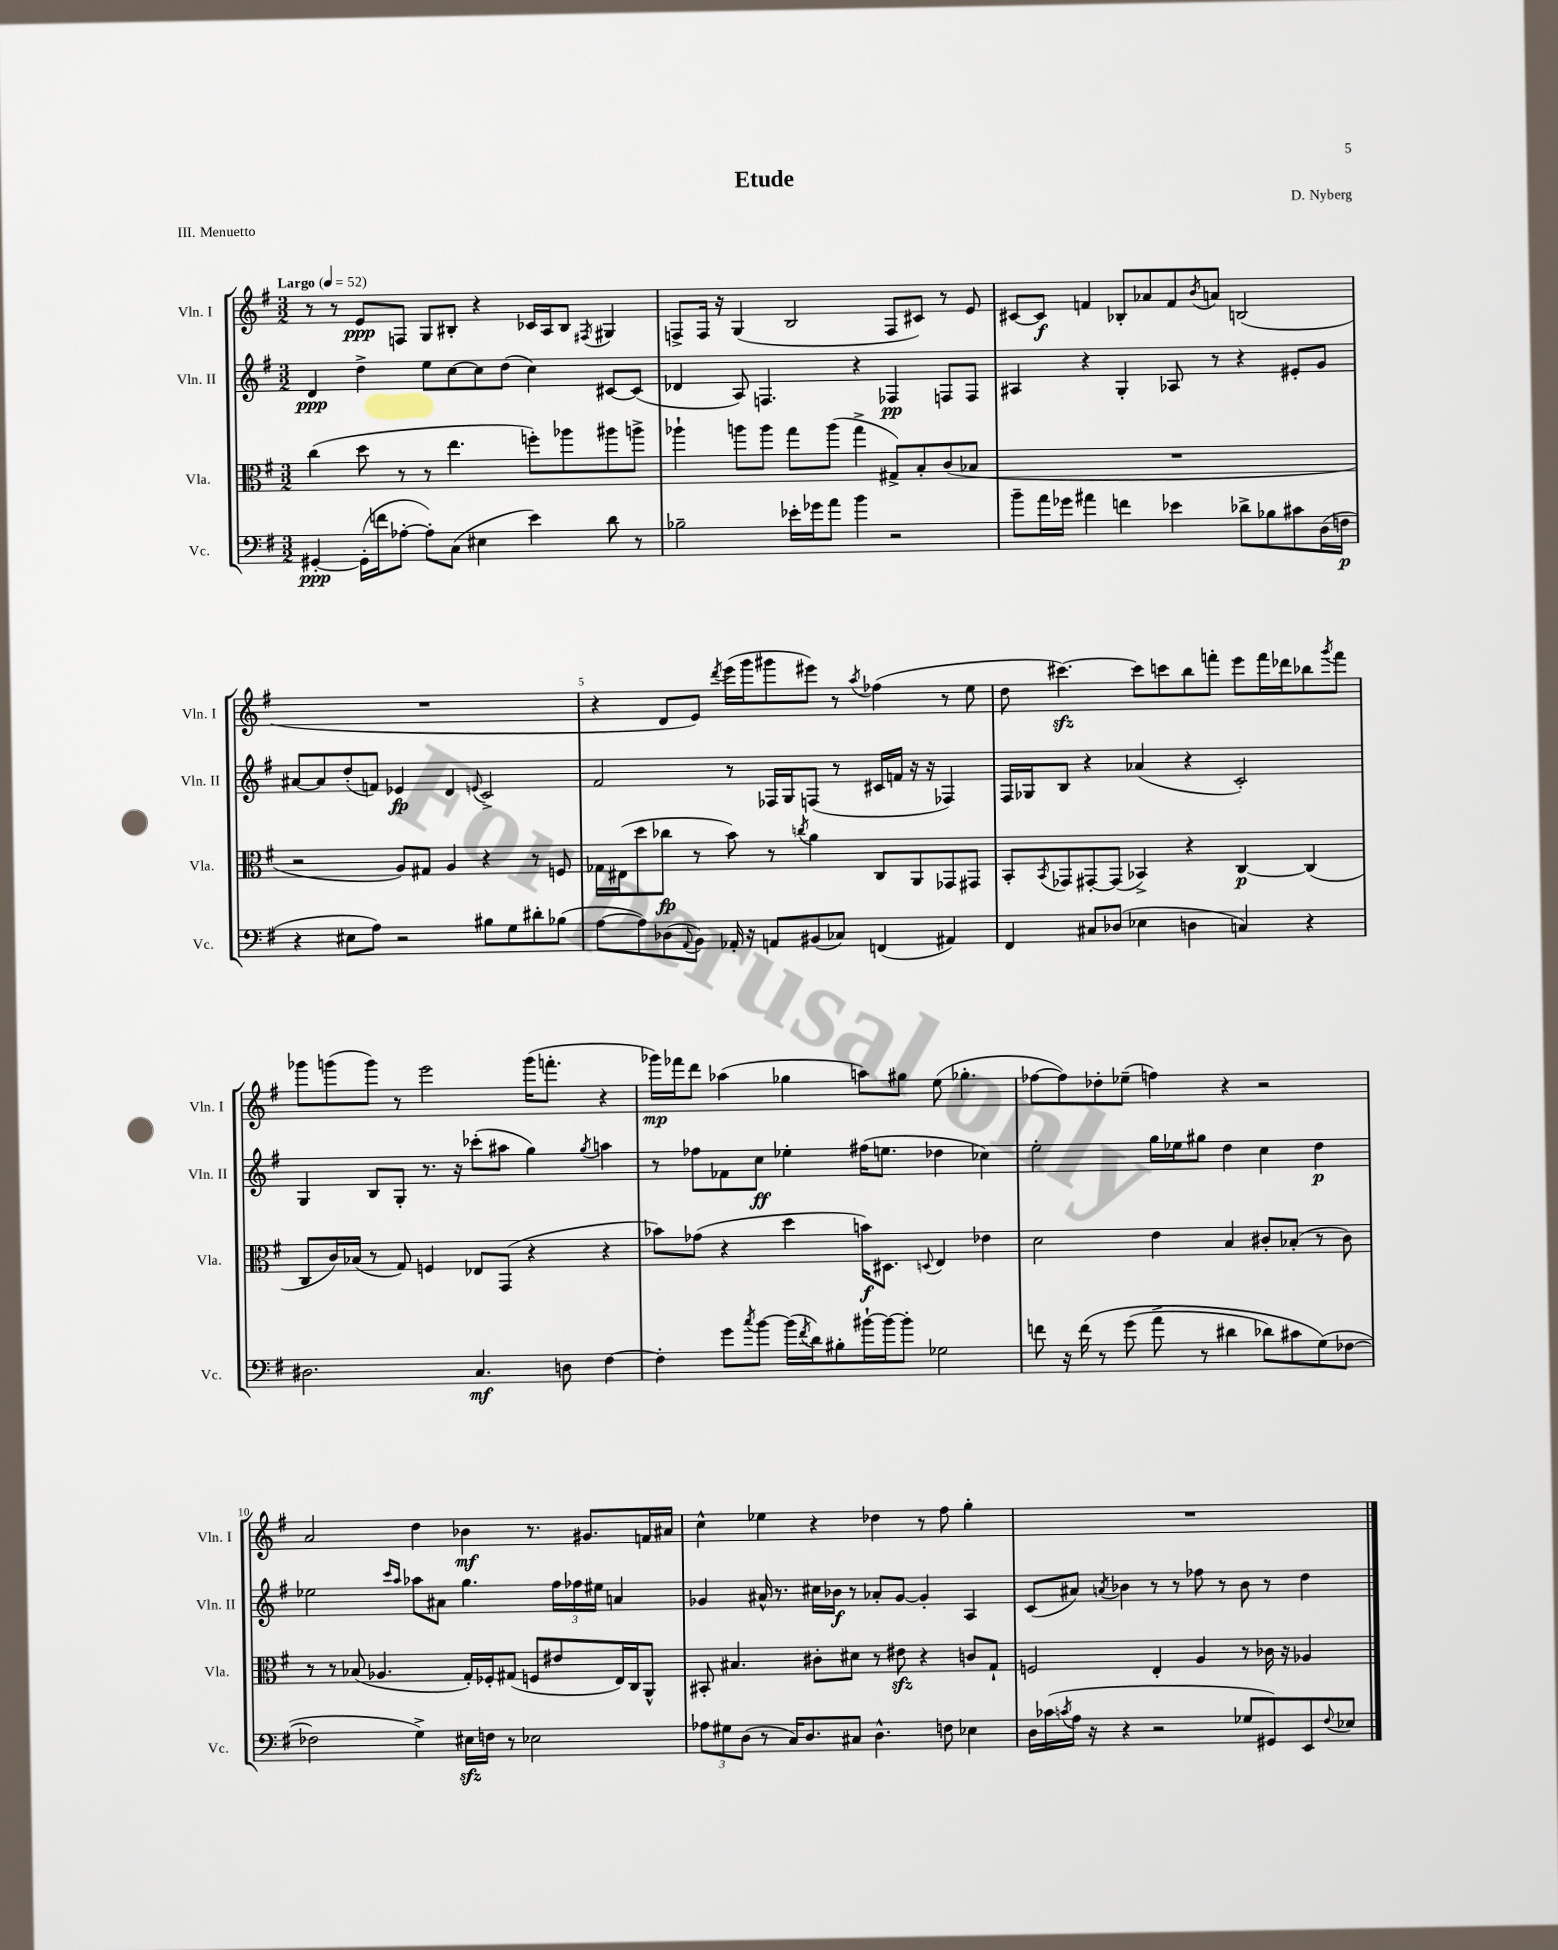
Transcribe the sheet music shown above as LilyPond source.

\header { title = "Etude" composer = "D. Nyberg" piece = "III. Menuetto" }
<<
\new StaffGroup <<
\new Staff = "s0" \with { instrumentName = "Vln. I" shortInstrumentName = "Vln. I" } {
    \clef treble \key g \major \numericTimeSignature \time 3/2 \tempo "Largo" 4 = 52
    r8 r8 e'8\ppp f8 g8 bis8-. r4 ces'16 a16 bis8 \acciaccatura { fis8 } gis4 |
    f8-> f16 r16 g4( b2 f8 cis'8) r8 e'8 |
    cis'8~ cis'8\f f'4 bes8-. aes'8 f'8 \acciaccatura { b'8 } a'8 b2( |
    R1. |
    r4 d'8 e'8) \acciaccatura { d'''8 } e'''16( g'''16 gis'''8 eis'''8) r8 \acciaccatura { a''8 } fes''4( r8 e''8 |
    d''8 cis'''4.~\sfz) cis'''8 c'''8 b''8 f'''8-. e'''8 f'''16 des'''16 bes''8 \acciaccatura { g'''8 } f'''8 |
    ges'''8 g'''8( g'''8) r8 e'''2 g'''16( f'''8.-. r4 |
    ges'''16\mp) fes'''16 d'''8 aes''4( ges''4 a''8) gis''8 e''8( ges''4.-. |
    fes''8~ fes''8) des''8-. ees''8--( f''4) r4 r2 |
    a'2 d''4 bes'4\mf r8. gis'8. f'16 ais'16 |
    c''4-^ ees''4 r4 des''4 r8 fis''8 g''4-. |
    R1. \bar "|." |
}
\new Staff = "s1" \with { instrumentName = "Vln. II" shortInstrumentName = "Vln. II" } {
    \clef treble \key g \major \numericTimeSignature \time 3/2
    d'4\ppp d''4-> e''8 c''8~ c''8 d''8( c''4) cis'8~ cis'8( |
    des'4 a8) f4. r4 fes4\pp f8 f8 |
    ais4 r4 g4-. aes8 r8 r4 eis'8-. g'8 |
    ais'8~ ais'8 d''8-.( f'8) ees'4\fp d'4 \appoggiatura { e'8 } c'2-> |
    fis'2 r8 fes16 g16 f8( r8 cis'16 f'16 r16 r16 fes4) |
    fis16 ges16 b8 r4 aes'4( r4 c'2-.) |
    g4 b8 g8-. r8. r16 ces'''8-.( ais''8 g''4) \acciaccatura { g''8 } a''4 |
    r8 fes''8 fes'8 c''8\ff ees''4-. fis''16( e''8. des''4 ces''4) |
    e''2-. g''16 ees''16 gis''8 d''4 c''4 d''4\p |
    ees''2 \grace { c'''16 a''16 } aes''8 ais'8 g''4. \tuplet 3/2 { fis''16 fes''16 eis''16 } a'4 |
    ges'4 ais'16-^ r8. cis''16 bes'16\f r8 aes'8-. ges'8~ ges'4-. a4 |
    c'8( ais'8) \acciaccatura { a'8 } bes'4 r8 r8 fes''8 r8 bes'8 r8 d''4 \bar "|." |
}
\new Staff = "s2" \with { instrumentName = "Vla." shortInstrumentName = "Vla." } {
    \clef alto \key g \major \numericTimeSignature \time 3/2
    c''4( d''8 r8 r8 e''4. f''8-.) aes''8 ais''8 a''8-> |
    aes''4-! a''8 a''8 g''8 a''8( g''4-> gis8->) b8-. c'8( bes8 |
    R1. |
    r2 a8) gis8 a4 r4 r8 f8 |
    ges16 eis16( d''8 ces''8\fp r8 b'8) r8 \acciaccatura { c''8 } a'4 c8 a,8 ges,8 gis,8 |
    b,8-. \acciaccatura { b,8 } ges,8 gis,8~-. gis,8( bes,4->) r4 c4~\p c4( |
    c8 c'16) bes16( r8 g8) f4 ees8 g,8( r4 r4 |
    bes'8) ges'8( r4 d''4 b'16\f) dis8. \appoggiatura { d8 } e4 ees'4 |
    d'2 e'4 b4 cis'8-. bes8-.( r8 cis'8) |
    r8 r8 bes8( aes4. g16-.) fes16-. gis8( f8 eis'8 e16) c16 a,8-^ |
    bis,8-. bis4. cis'8-. dis'8 r8 eis'8\sfz r4 c'8 g8-! |
    f2 e4-. a4 r8 ces'16 r16 aes4 \bar "|." |
}
\new Staff = "s3" \with { instrumentName = "Vc." shortInstrumentName = "Vc." } {
    \clef bass \key g \major \numericTimeSignature \time 3/2
    gis,4~-.\ppp gis,16-.( f'16 aes8~-. aes8-.) c8( eis4 e'4) d'8 r8 |
    bes2-- ees'16-. ges'16 a'8 b'4 r2 |
    b'8-- a'16 ges'16 ais'4 f'4 ees'4 des'8-> bes8 cis'8 d16( f16\p |
    r4 eis8 a8) r2 bis8 g8 dis'8-. bes8( |
    a8~ a8) des8( \appoggiatura { a,8 } b,8) aes,16-. r16 a,8 bis,8( ces8) f,4( ais,4) |
    fis,4 cis8 des8( ees4 d4 c4) r4 |
    dis2. c4.\mf d8 fis4~ |
    fis4-. g'8 \acciaccatura { c''8 } b'8~ b'16( \acciaccatura { fis'8 } d'16) bis8-. bis'16~-! bis'16~ bis'8-. ges2 |
    f'8 r16 f'16\( r8 g'8( a'8-> r8 dis'4 des'8) cis'8 g8(\) fes8~ |
    fes2 g4->) eis16\sfz f16 r8 ees2 |
    \tuplet 3/2 { aes8 gis8 d8( } r8 c16) d8. cis8 d4.-^ f8 ees4 |
    d16 ces'16( \acciaccatura { c'8 } a16 r16 r4 r2 ges8 gis,8) e,8 \appoggiatura { fis8 } ees8 \bar "|." |
}
>>
>>
\layout { \context { \Score \override BarNumber.break-visibility = ##(#f #t #t) barNumberVisibility = #(every-nth-bar-number-visible 5) } }
